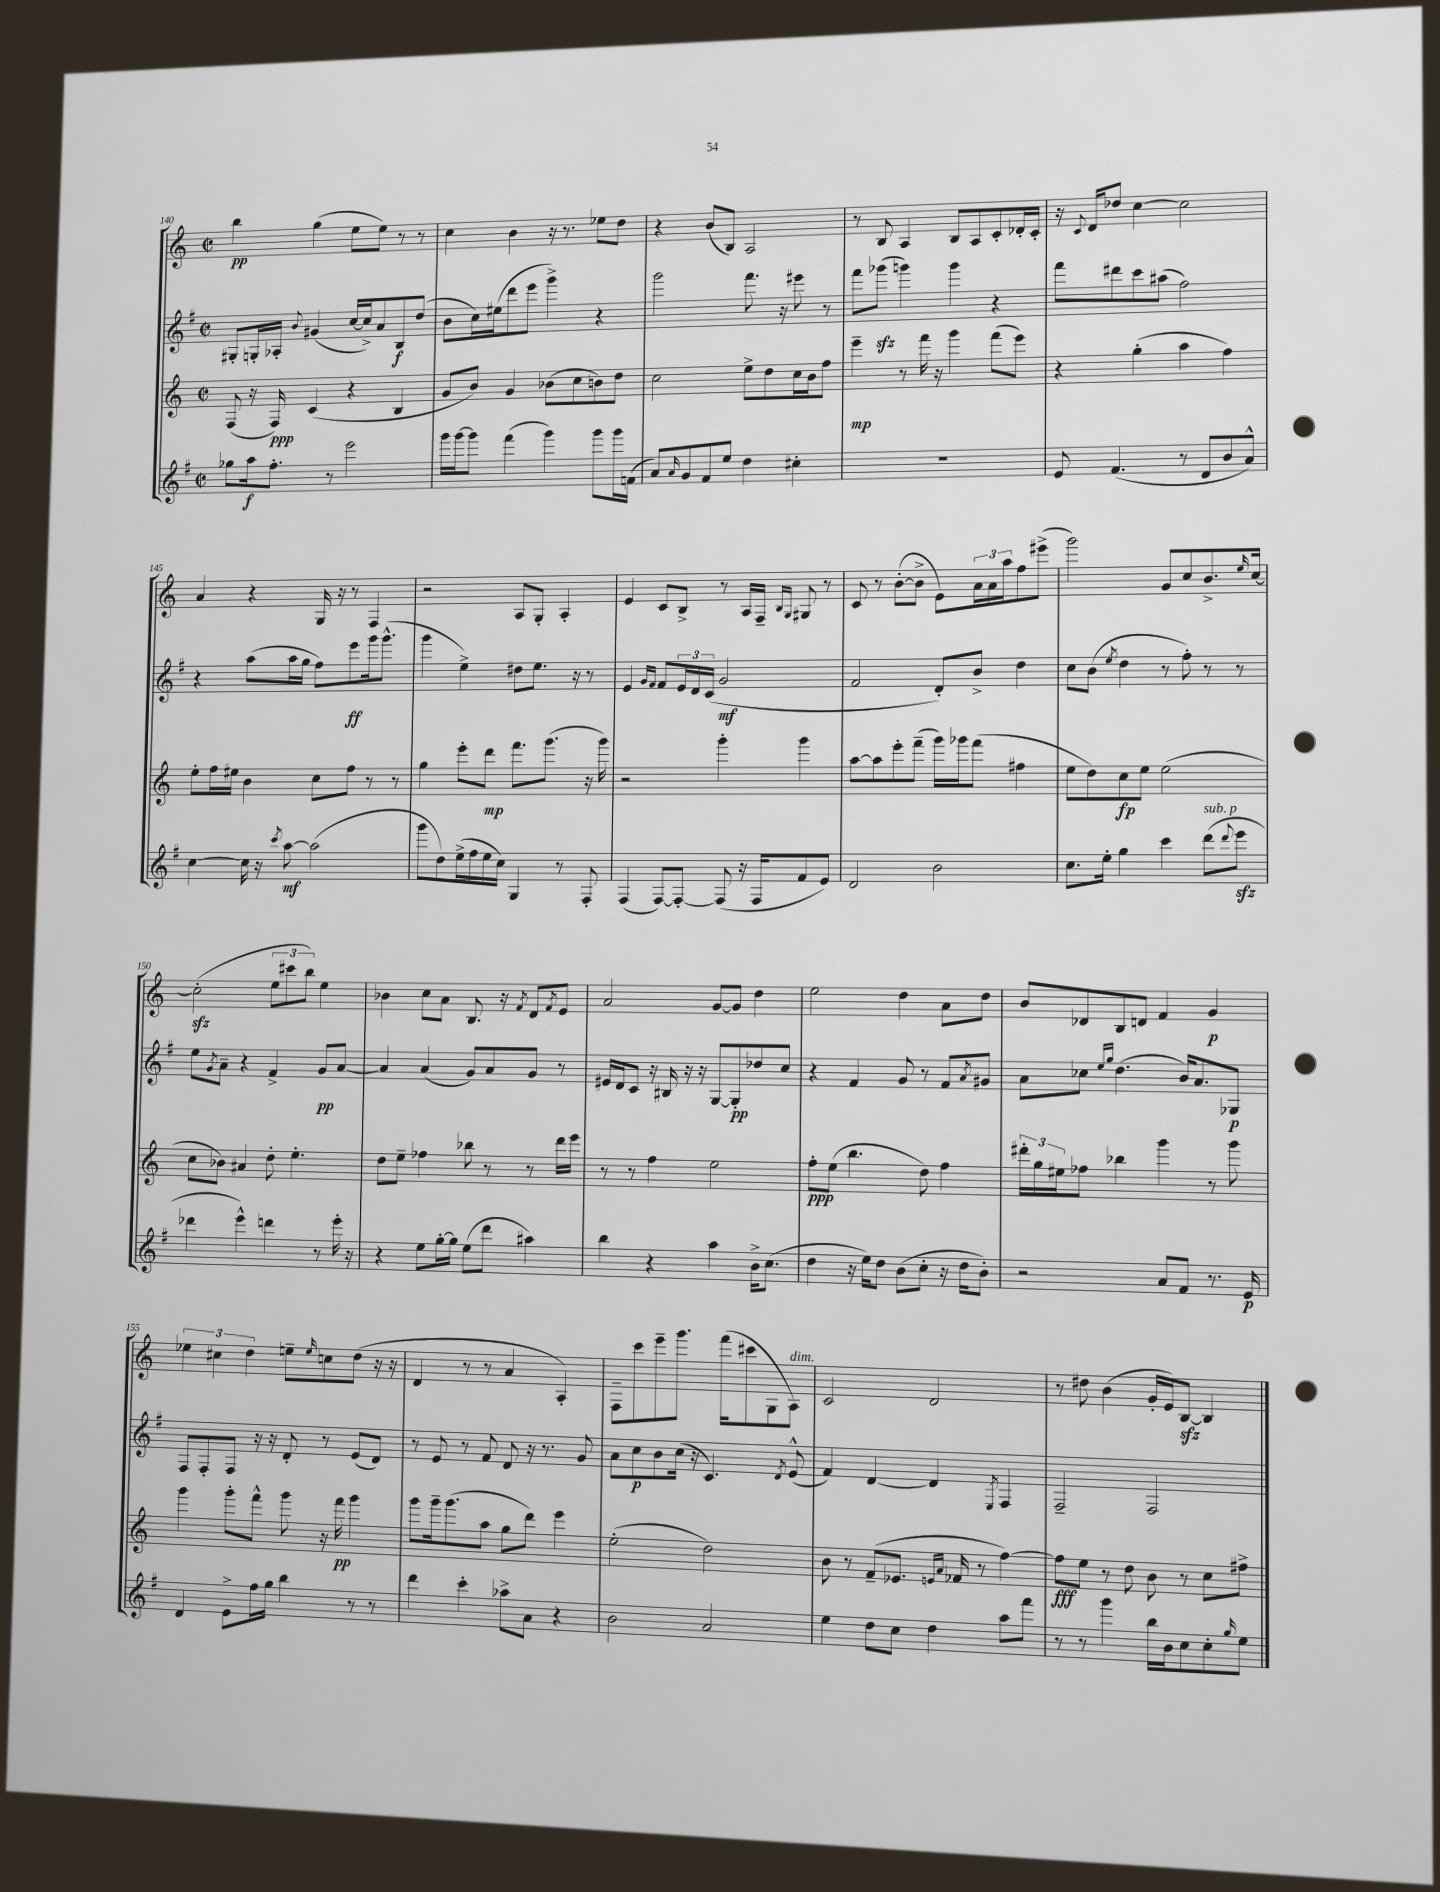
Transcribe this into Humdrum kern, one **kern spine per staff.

**kern	**kern	**kern	**kern
*staff4	*staff3	*staff2	*staff1
*clefG2	*clefG2	*clefG2	*clefG2
*k[f#]	*k[]	*k[f#]	*k[]
*M2/2	*M2/2	*M2/2	*M2/2
*met(c|)	*met(c|)	*met(c|)	*met(c|)
8gg-	(8F	8G#'	4bb
16aa	16r	16G'	.
8.ff#'	16F)	16A-'	.
.	.	8qqb	.
.	(4c	(4g#	(4gg
8r	.	.	.
2eee	4r	[16cc	8ee
.	.	16cc^])	.
.	.	8a	8ee)
.	4B	8B	8r
.	.	(8dd	8r
=	=	=	=
16ggg	8g	8b	4cc
[16ggg	.	.	.
8ggg]	8b)	16cc)	.
.	.	(16ee#	.
(4fff#	4g	8ddd	4b
.	.	8eee	.
4ggg)	(8b-	4ggg^)	16r
.	.	.	8.r
.	8cc	.	.
8ggg	8b)	4r	8ee-
16ggg	8dd	.	8dd
(16f	.	.	.
=	=	=	=
8a)	2cc	2ggg	4r
16qqa	.	.	.
8g	.	.	.
8f#	.	.	(8b
8ee	.	.	8B)
4dd	8ee^	8.fff#	2A
.	8dd	.	.
.	.	16r	.
4cc#'	16cc	8eee#	.
.	16b	.	.
.	8ff	8r	.
=	=	=	=
1r	4eee~	8fff#	8r
.	.	(8ggg-	8B
.	8r	4ggg)	4A
.	16fff	.	.
.	16r	.	.
.	4ggg	4ggg	8B
.	.	.	8A
.	(8fff	4r	8c'
.	8eee)	.	16d-'
.	.	.	16c'
=	=	=	=
8e	4r	8fff#	16r
.	.	.	8qqc
.	.	.	16d
(4.f#	.	8ddd#	8dd-
.	(4gg'	8ccc	[4cc
.	.	(8aa#	.
8r	4aa	2ff#)	2cc]
8d	.	.	.
8b	4ff)	.	.
8a^^)	.	.	.
=	=	=	=
[4cc	8ee'	4r	4a
.	16ff	.	.
.	16ee#	.	.
16cc]	4b	(8aa	4r
16r	.	.	.
8qccc	.	.	.
[8aa	.	16aa	.
.	.	16gg	.
(2aa]	8cc	8ff#)	16G
.	.	.	16r
.	8ff	8eee	8r
.	8r	16ggg	4F
.	.	(8.ggg^^	.
.	8r	.	.
=	=	=	=
8ggg	4gg	4ggg	2r
8dd)	.	.	.
(16ee^	8eee'	4ee^)	.
16ff#	.	.	.
16ee	8ddd	.	.
16cc)	.	.	.
4G	8.fff	8dd#	8A
.	.	8.ee	8G'
.	(8.ggg	.	.
8r	.	.	4A'
.	.	16r	.
8F#'	16r	8r	.
.	16ggg)	.	.
=	=	=	=
(4F#	2r	4e	4e
.	.	16qqg	.
.	.	16qqf#	.
[8F#)	.	8f#	8c
8F#'_	.	24e	8B^
.	.	24d	.
.	.	(24c	.
(8F#]	4ggg'	2g	8r
16r	.	.	16A
16F#	.	.	16F~
.	.	.	16qqB
.	.	.	16qqG
8f#	4ggg	.	8G#
8e)	.	.	8r
=	=	=	=
2d	[8aa	2f#	8c
.	8aa]	.	8r
.	8eee'	.	([8b'
.	(8fff~	.	8b^]
2b	16ggg)	8d')	8e)
.	16ggg-	.	.
.	(8fff	8b^	24a
.	.	.	24a
.	.	.	24aa
.	4ff#	4dd	8ff
.	.	.	(8eee#^
=	=	=	=
8.cc	8ee	8cc	2ggg)
.	8dd)	(8b	.
16ee'	.	.	.
.	.	8qee	.
4gg	8cc	4dd	.
.	8ee	.	.
4ccc	(2ee	8r	8g
.	.	8ff#')	8cc
(8ddd	.	8r	8.b^
8qqddd	.	.	.
8eee	.	8r	.
.	.	.	16qqee
.	.	.	[16cc
=	=	=	=
4ddd-	8cc	8ee	(2cc']
.	.	8qg	.
.	8b-)	8a~	.
4eee^^)	4a#	4r	.
4ddd	8dd'	4f#^	12ee
.	.	.	12ccc#
.	4.ee'	.	.
.	.	.	12bb)
8r	.	8g	4ee
16eee'	.	[8a	.
16r	.	.	.
=	=	=	=
4r	8dd	4a]	4b-
.	8ee~	.	.
8ee	4ff-	(4a	8cc
[16gg'	.	.	8a
16gg]	.	.	.
(8ee	8bb-	8g)	8.B
8ddd	8r	8a	.
.	.	.	16r
.	.	.	8qf
4aa#)	8r	8g	8d
.	.	.	8qf
.	16ddd	8r	8e
.	16eee	.	.
=	=	=	=
4bb	8r	16e#	2a
.	.	16d	.
.	8r	8c	.
4r	4ff	16r	.
.	.	16B#	.
.	.	16r	.
.	.	16r	.
4aa	2ee	[8G	[8g
.	.	8G']	8g]
16b^	.	8dd-	4dd
(8.cc	.	.	.
.	.	8cc	.
=	=	=	=
4dd	8ff'	4r	2ee
.	(8ee	.	.
16r	4.bb	4f#	.
16ee)	.	.	.
8dd	.	.	.
(8b	.	8g	4dd
8cc'	8dd)	8r	.
16r	4ff	8f#	8a
16dd	.	.	.
.	.	8qa	.
8b')	.	8g#	8dd
=	=	=	=
2r	24ddd#'	8a	8b
.	24gg	.	.
.	24ee#	.	.
.	8ff-	8cc-	8d-
.	.	16qqee	.
.	.	16qqgg	.
.	4bb-	(4.dd	8B
.	.	.	8d
8a	4ggg	.	4f
8f#	.	16b)	.
.	.	8.a	.
8.r	8r	.	4g
.	8ggg	8G-	.
16e	.	.	.
=	=	=	=
4d	4ggg	8F#	6ee-
.	.	8F#'	.
.	.	.	6cc#
8e^	8ggg'	8F#	.
.	.	.	6dd
16ff#	8fff^^	16r	.
16gg	.	16r	.
4bb	8ggg	8d'	8ee~
.	.	.	16qqee
.	16r	8r	8cc
.	16fff	.	.
8r	4ggg	(8e	(8dd
8r	.	8d)	16r
.	.	.	16r
=	=	=	=
4ddd	8ggg	8r	4d
.	16ggg~	8e	.
.	(8.ggg	.	.
4ccc'	.	8r	8r
.	8aa	8f#	8r
8aa-^	8gg	8d	4a
8a	8ddd)	16r	.
.	.	8.r	.
4r	4eee	.	4A')
.	.	8g	.
=	=	=	=
2b	(2ee'	8a	8F~
.	.	8cc	8ccc
.	.	8b	8eee~
.	.	(16cc	8.ggg
.	.	16r	.
2a	2dd)	4.c)	.
.	.	.	(16fff
.	.	.	8ccc#
.	.	.	8G
.	.	8qd	.
.	.	(8e^^	8A)
=	=	=	=
4ee	8b	4f#)	2c
.	8r	.	.
8dd	(8f~	[4d	.
8cc	8.e-	.	.
4dd	.	4d]	2d
.	16qqe	.	.
.	16qqa	.	.
.	16f-	.	.
.	8r	.	.
.	.	8qE	.
8aa	[4ff)	4F#	.
8fff#	.	.	.
=	=	=	=
8r	8ff]	2F#~	8r
8r	8ee	.	8dd#
4ggg	8r	.	(4b
.	8dd	.	.
16bb	8b	2F#	16g'
16b	.	.	16e)
8cc	8r	.	[8B
8cc'	8cc	.	4B]
16qqgg	.	.	.
8ee	8ff#^	.	.
==	==	==	==
*-	*-	*-	*-
